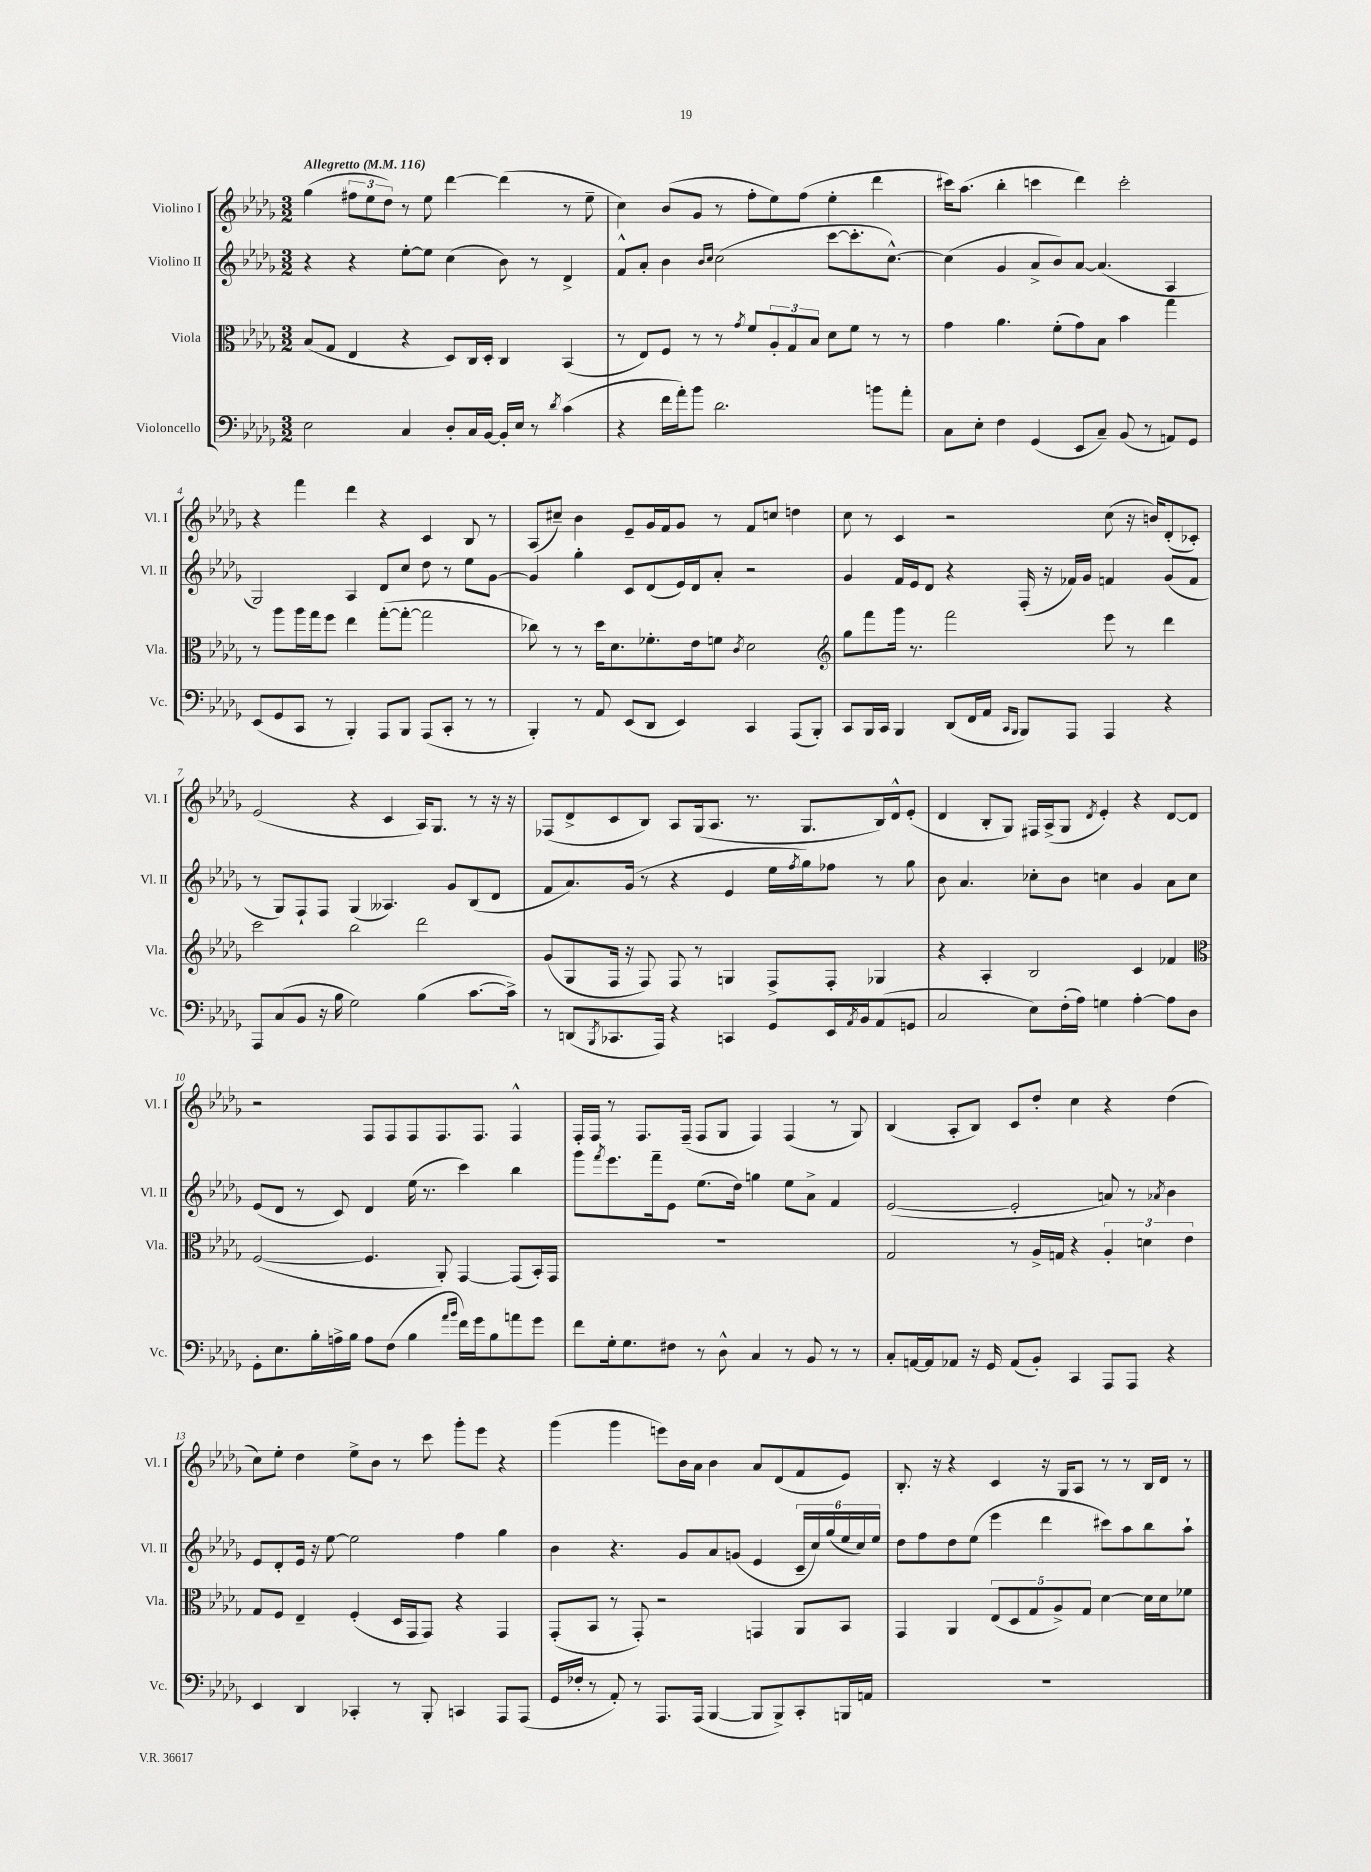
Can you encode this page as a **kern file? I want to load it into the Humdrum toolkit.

**kern	**kern	**kern	**kern
*staff4	*staff3	*staff2	*staff1
*clefF4	*clefC3	*clefG2	*clefG2
*k[b-e-a-d-g-]	*k[b-e-a-d-g-]	*k[b-e-a-d-g-]	*k[b-e-a-d-g-]
*M3/2	*M3/2	*M3/2	*M3/2
*MM116	*MM116	*MM116	*MM116
2E-\	(8B-/L	4r	(4gg-\
.	8G-/J	.	.
.	4E-/	4r	12ff#\L
.	.	.	12ee-\
.	.	.	12dd-\J)
4C/	4r	[8ee-'\L	8r
.	.	8ee-\]J	8ee-\
8D-'/L	8D-/L)	(4cc\	[4ddd-\
16C/L	16C/L	.	.
[16BB-/JJ	16D-'/JJ	.	.
16BB-'/]LL	4C/	8b-\)	(4ddd-\]
16E-/JJ	.	.	.
8r	.	8r	.
8qd-/	.	.	.
(4c\	(4BB-/	4d-^/	8r
.	.	.	8ee-~\
=	=	=	=
4r	8r	8f^^/L	4cc\)
.	8E-/L)	8a-'/J	.
16f\LL	8F/J	4b-\	(8b-/L
16a-'\J)	.	.	.
8b-\J	8r	.	8g-/J
.	.	16qqb-/LL	.
.	.	16qqcc/JJ	.
2.d-\	8r	(2cc\	8r
.	8qg-/	.	.
.	8f/L	.	8ff'\L
.	12A-'/	.	8ee-\)
.	12G-/	.	.
.	.	.	(8ff\J
.	12B-/J	.	.
.	8d-\L	[8ccc\L	4ee-'\
.	8f\J	8.ccc'\]	.
8b\L	8r	.	4ddd-\
.	.	[8.cc^^\J)	.
8a-'\J	8r	.	.
=	=	=	=
8C\L	4g-\	(4cc\]	16ccc#\LK)
.	.	.	(8.aa-\J
8E-'\J	.	.	.
4F\	4.a-\	4g-/	4bb-'\
(4GG-/	.	8a-^/L	4ccc\
.	(8f'\L	8b-/)	.
8EE-/L	8g-\)	[8a-/J	4ddd-\)
8C~/J)	8B-\J	(4.a-/]	.
(8BB-/	4b-\	.	2ccc'\
8r	.	.	.
8AA/L)	4gg-\	4A-/	.
8GG-/J	.	.	.
=	=	=	=
(8EE-/L	8r	2G-/)	4r
8GG-/	8aa-\L	.	.
8CC/J	16aa-\L	.	4fff\
.	16gg-\J	.	.
8r	8ff\J	.	.
4BBB-'/)	4ee-\	4A-/	4ddd-\
8AAA-/L	([8gg-'\L	8d-/L	4r
8BBB-/J	8gg-'\_J	8cc/J	.
(8AAA-/L	2gg-\]	8dd-\	4c/
8CC'/J	.	8r	.
8r	.	8ee-\L	8B-/
8r	.	[8g-\J	8r
=	=	=	=
4BBB-'/)	8cc-\)	4g-/]	(8A-/L
.	8r	.	8cc#~/J)
8r	8r	4gg-'\	4b-\
8AA-/	16dd-\LK	.	.
.	8.d-\	.	.
(8EE-/L	.	8c/L	8e-~/L
8DD-/J	8.f-'\	(8d-/	16g-/L
.	.	.	16f/J
4EE-/)	.	16e-/L)	8g-/J
.	16e-\k	16d-/J	.
.	8f\J	8a-'/J	8r
.	8qc/	.	.
4CC/	2d-\	2r	8f/L
.	.	.	8cc/J
(8AAA-/L	.	.	4dd\
8BBB-'/J)	.	.	.
=	=	=	=
*	*clefG2	*	*
8CC/L	8gg-\L	4g-/	8cc\
16BBB-/L	8fff\	.	8r
16CC/JJ	.	.	.
4BBB-/	16ggg-\Jk	16f/LL	4c/
.	8.r	16e-/J	.
.	.	8d-/J	.
(8DD-/L	2fff\	4r	2r
16FF/L	.	.	.
16AA-/JJ	.	.	.
16qqCC/LL	.	.	.
16qqBBB-/JJ	.	.	.
8BBB-/L)	.	(16F'/	.
.	.	16r	.
8AAA-/J	.	16f-/LL)	.
.	.	16g-/JJ	.
4AAA-/	8eee-\	4f/	(8cc\
.	8r	.	16r
.	.	.	16b/LK)
4r	4ddd-\	(8g-/L	(8d-'/
.	.	8f/J	8c-'/J)
=	=	=	=
8AAA-/L	2ccc\	8r	(2e-/
(8C/	.	8G-/L)	.
8BB-/J	.	8F`/	.
16r	.	8F/J	.
16B-\	.	.	.
2G-\)	2bb-\	(4G-/	4r
.	.	4.A--/)	4c/
(4B-\	2ddd-\	.	16A-/LK)
.	.	.	8.G-/J
.	.	8g-/L	.
[8.c\L	.	(8B-/	8r
.	.	8d-/J	16r
16c^\]Jk)	.	.	16r
=	=	=	=
8r	(8g-/L	8f/L	(8F-/L
(8DD/L	8G-/	8.a-/)	8d-^/
8qBBB-/	.	.	.
8.CC-/	16F/Jk	.	8c/
.	16r	(16g-/Jk	.
.	8F/)	8r	8B-/J)
16AAA-/Jk)	.	.	.
4r	8F/	4r	8A-/L
.	8r	.	(16G-/k
.	.	.	8.A-/J
4CC/	4G/	4e-/	.
.	.	.	8.r
8GG-/L	8F^/L	16ee-\LL	.
.	.	8qff/	.
.	.	16gg-\J)	8.G-/L
16EE-/L	8F'/J	8ff-\J	.
8qAA-/	.	.	.
16BB-/J	.	.	.
(8AA-/	4G-/	8r	16B-/L)
.	.	.	16d-^^/J
8GG/J	.	8gg-\	(8e-'/J
=	=	=	=
2C/	4r	8b-\	4d-/
.	.	4.a-/	.
.	4A-'/	.	8B-'/L
.	.	.	8G-/J)
8E-\L)	2B-/	8cc-'\L	16F#/LL
.	.	.	(16A-^/J
(16F'\L	.	8b-\J	8G-/J
16A-\JJ)	.	.	.
.	.	.	8qd-/
4G\	.	4cc\	4e-'/)
[4A-'\	4c/	4g-/	4r
8A-\]L	4f-/	8a-\L	[8d-/L
8D-\J	.	8cc\J	8d-/]J
=	=	=	=
*	*clefC3	*	*
8GG-'\L	([2F/	(8e-/L	2r
8.E-\	.	8d-/J	.
.	.	8r	.
16B-'\L	.	.	.
16A^\	.	8c/)	.
16B-\JJ	.	.	.
8A\L	4.F/]	4d-/	8F/L
(8F\J	.	.	8F/
4B-\	.	(16ee-\	8F/
.	.	8.r	.
.	8AA-'/)	.	8.F/
16qqa-/LL	.	.	.
16qqb-/JJ	.	.	.
16f\LL)	[4GG-/	4ccc\)	.
16g-\J	.	.	8.F/J
8B-\	.	.	.
8a\	(8GG-/]L	4bb-\	4F^^/
8g-\J	16BB-'/L)	.	.
.	16GG-/JJ	.	.
=	=	=	=
8f\L	1.r	8ggg-\L	16F'/LL
.	.	.	16F/JJ
.	.	8qfff/	.
16G-'\k	.	8.eee-\	8r
8.G-\	.	.	.
.	.	.	8.F/L
.	.	16fff~\k	.
8F#\J	.	8e-\J	.
.	.	.	(16F~/Jk
8r	.	(8.ee-\L	8F/L
8D-^^\	.	.	8G-/J
.	.	16dd-\Jk)	.
4C/	.	4gg\	4F/)
8r	.	8ee-\L	(4F/
8BB-/	.	8a-^\J	.
8r	.	4f/	8r
8r	.	.	8G-/)
=	=	=	=
8C'/L	2G-/	([2e-/	(4B-/
[16AA/L	.	.	.
16AA/]J	.	.	.
8AA-/J	.	.	8A-'/L
16r	.	.	8B-/J)
16GG-/	.	.	.
(8AA-/L	8r	2e-'/]	8c/L
8BB-'/J)	16A-^/LL	.	8dd-'/J
.	16G/JJ	.	.
4CC/	4r	.	4cc\
8AAA-/L	6A-'/	8a/)	4r
8AAA-/J	.	8r	.
.	6d\	.	.
.	.	8qa-/	.
4r	.	4b-\	(4dd-\
.	6e-\	.	.
=	=	=	=
4EE-/	8G-/L	8e-/L	8cc\L)
.	8F/J	8d-'/	8ee-'\J
4DD-/	4E-~/	16e-/Jk	4dd-\
.	.	16r	.
.	.	[8ee-\	.
4CC-'/	(4F'/	2ee-\]	8ee-^\L
.	.	.	8b-\J
8r	16D-/LL	.	8r
.	16GG-/J	.	.
8BBB-'/	8GG-/J)	.	8ccc\
4CC/	4r	4ff\	8ggg-'\L
.	.	.	8eee-\J
8AAA-/L	4GG-/	4gg-\	4r
(8AAA-/J	.	.	.
=	=	=	=
16GG-/LL	(8GG-'/L	4b-\	(4ggg-\
16F-'/JJ	.	.	.
8r	8BB-/J	.	.
8AA-'/)	8r	4.r	4ggg-\
8r	8GG-'/)	.	.
8.AAA-/L	2r	.	8eee\L)
.	.	8g-/L	16b-\L
(16AAA-/Jk	.	.	16a-\JJ
[4BBB-/	.	8a-/	4b-\
.	.	(8g/J	.
8BBB-/]L	4GG/	4e-/	8a-/L
8BBB-^/)	.	.	(8d-/
8CC'/	8AA-/L	24c~/LL	8f/
.	.	24cc/)	.
.	.	(24gg-/	.
16BBB/L	8BB-/J	24ee-/	8e-/J)
.	.	24cc/)	.
16AA/JJ	.	.	.
.	.	24ee-/JJ	.
=	=	=	=
1.r	4GG-/	8dd-\L	8.B-'/
.	.	8ff\	.
.	.	.	16r
.	4AA-/	8dd-\	4r
.	.	(8ee-\J	.
.	(10E-/L	4eee-\	4c/
.	10D-/	.	.
.	10G-/	.	.
.	.	4ddd-\	16r
.	10A-^/)	.	.
.	.	.	16G-/LK
.	.	.	8A-/J
.	10G-/J	.	.
.	[4d-\	8ccc#\L)	8r
.	.	8aa-\	8r
.	16d-\]LL	8bb-\	16B-/LL
.	16d-\J	.	16d-/JJ
.	8f-\J	8aa-`\J	8r
==	==	==	==
*-	*-	*-	*-
